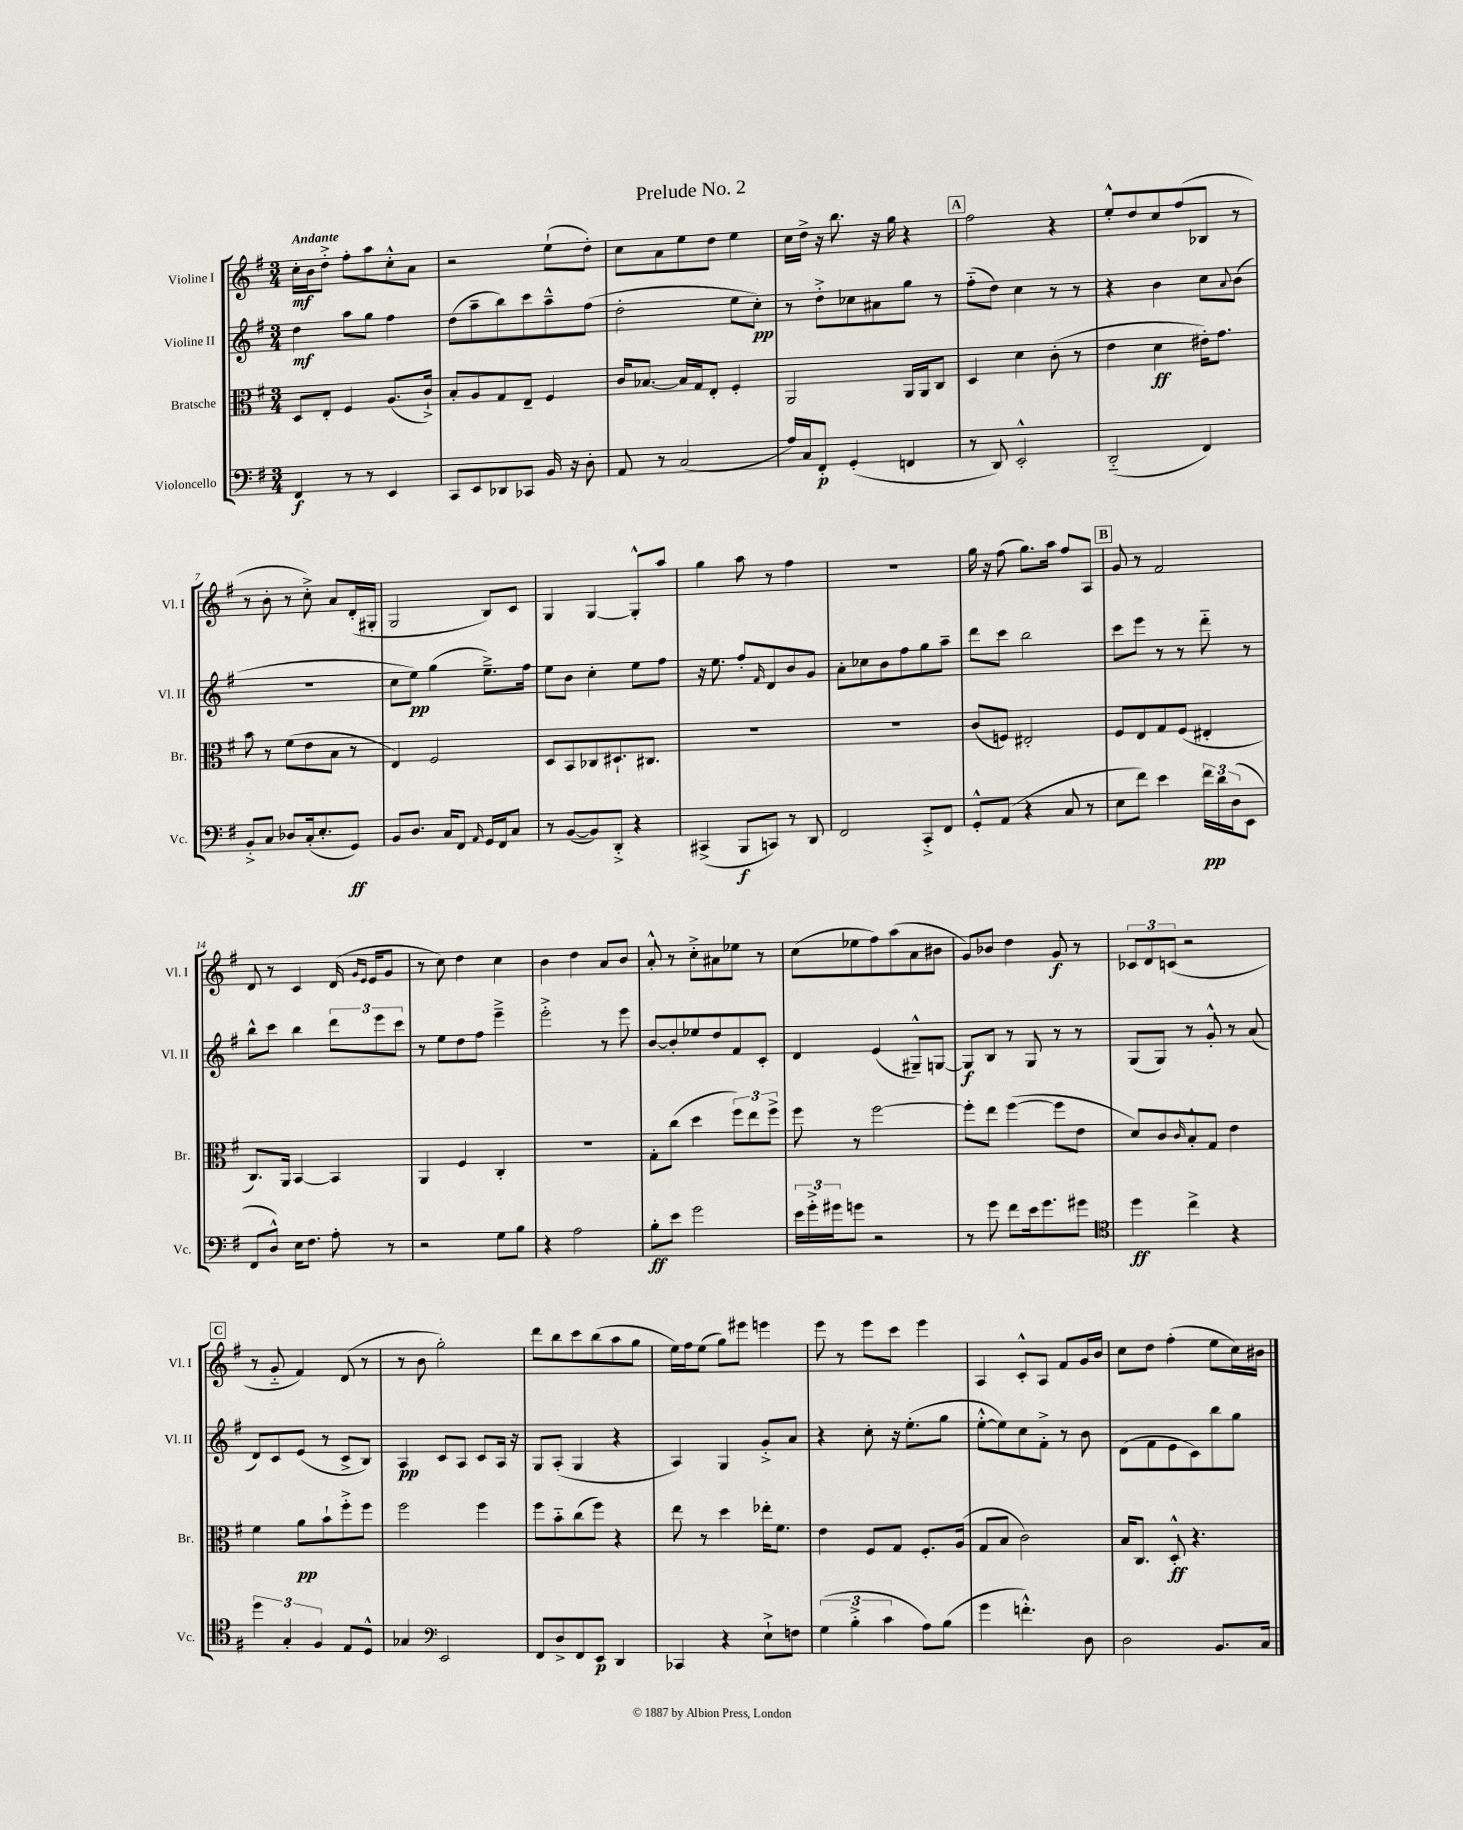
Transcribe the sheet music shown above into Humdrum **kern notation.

**kern	**dynam	**kern	**dynam	**kern	**dynam	**kern	**dynam
*part4	*part4	*part3	*part3	*part2	*part2	*part1	*part1
*staff4	*staff4	*staff3	*staff3	*staff2	*staff2	*staff1	*staff1
*I"Violoncello	*	*I"Bratsche	*	*I"Violine II	*	*I"Violine I	*
*I'Vc.	*	*I'Br.	*	*I'Vl. II	*	*I'Vl. I	*
*clefF4	*	*clefC3	*	*clefG2	*	*clefG2	*
*k[f#]	*	*k[f#]	*	*k[f#]	*	*k[f#]	*
*M3/4	*	*M3/4	*	*M3/4	*	*M3/4	*
=1	=1	=1	=1	=1	=1	=1	=1
!	!	!	!	!	!	!LO:TX:a:B:t=Andante	!
4FF#/	f	8D/L	.	4dd\	mf	16cc'\LL	mf
.	.	.	.	.	.	16b\J	.
.	.	8E'/J	.	.	.	8dd'^\J	.
8r	.	4F#/	.	8aa\L	.	8ff#'\L	.
8r	.	.	.	8gg\J	.	8aa\	.
4EE/	.	(8.A/L	.	4ff#\	.	8cc'^^\	.
.	.	.	.	.	.	8a\J	.
.	.	16c`^/Jk)	.	.	.	.	.
=2	=2	=2	=2	=2	=2	=2	=2
8CC/L	.	8B'/L	.	(8dd\L	.	2r	.
8EE/	.	8A/	.	8aa~\	.	.	.
8DD-X/	.	8G/	.	8bb\)	.	.	.
8CC-X/J	.	8E~/J	.	8ccc\	.	.	.
16BB/	.	4F#/	.	8aa~^^\	.	(8ee`\L	.
16r	.	.	.	.	.	.	.
8D'\	.	.	.	(8ff#\J	.	8dd'\J)	.
=3	=3	=3	=3	=3	=3	=3	=3
8AA/	.	16c/KL	.	2dd'\	.	8cc\L	.
.	.	[8.B-X/J	.	.	.	.	.
8r	.	.	.	.	.	8a\	.
(2C/	.	16B-/LL]	.	.	.	8ee\	.
.	.	16G/J	.	.	.	.	.
.	.	8E'/J	.	.	.	8dd\J	.
.	.	4F#'/	.	8ee\L	.	4ee\	.
.	.	.	.	8cc'\J)	pp	.	.
=4	=4	=4	=4	=4	=4	=4	=4
16A/LL)	.	2AA/	.	8r	.	16cc\LL	.
16C/J	.	.	.	.	.	16dd^\JJ	.
8FF#'/J	p	.	.	8dd'^\L	.	16r	.
.	.	.	.	.	.	8.bb\	.
(4GG'/	.	.	.	8cc-X\	.	.	.
.	.	.	.	8a#X\	.	16r	.
.	.	.	.	.	.	16gg\	.
4FFn/	.	16AA/LL	.	8gg\J	.	4r	.
.	.	16AA/J	.	.	.	.	.
.	.	8C/J	.	8r	.	.	.
!!LO:REH:place=s1:t=A
=5	=5	=5	=5	=5	=5	=5	=5
8r	.	4D/	.	(8ff#\L	.	2ff#\	.
8DD/)	.	.	.	8dd\J)	.	.	.
2EE'^^/	.	4d\	.	4cc\	.	.	.
.	.	(8c'\	.	8r	.	4r	.
.	.	8r	.	8r	.	.	.
=6	=6	=6	=6	=6	=6	=6	=6
(2DD/	.	4e\	.	4r	.	8ee'^^/L	.
.	.	.	.	.	.	8dd/	.
.	.	4d\	ff	4b\	.	8cc/	.
.	.	.	.	.	.	(8ff#/	.
4FF#/)	.	16e#X'\KL)	.	8cc\L	.	8B-X/J	.
.	.	8.g\J	.	.	.	.	.
.	.	.	.	8qqa/	.	.	.
.	.	.	.	(8b\J	.	8r	.
!!LO:LB:g=z
=7	=7	=7	=7	=7	=7	=7	=7
8BB'^/L	.	8b\	.	2.r	.	8r	.
8C/J	.	8r	.	.	.	8b'\	.
8D-X/L	.	(8f#\L	.	.	.	8r	.
(16C'/k	.	8e\	.	.	.	8cc'^\)	.
8.E'/	.	.	.	.	.	.	.
.	.	8B\J	.	.	.	8a/L	.
8GG/J)	ff	8r	.	.	.	(16d'/L	.
.	.	.	.	.	.	16G#X'/JJ	.
=8	=8	=8	=8	=8	=8	=8	=8
8BB/L	.	4E/)	.	8cc\L	.	2G/	.
8.D/J	.	.	.	8ee\J)	pp	.	.
.	.	2F#/	.	(4gg\	.	.	.
16C/KL	.	.	.	.	.	.	.
8FF#/J	.	.	.	.	.	.	.
16qqAA/	.	.	.	.	.	.	.
16GG/LL	.	.	.	8.ee~^\L)	.	8B/L)	.
16FF#/J	.	.	.	.	.	.	.
8C/J	.	.	.	.	.	8c/J	.
.	.	.	.	16ff#\Jk	.	.	.
=9	=9	=9	=9	=9	=9	=9	=9
8r	.	8D/L	.	8ee\L	.	4G/	.
([8BB/L	.	8BB/	.	8b\J	.	.	.
8BB/])	.	8C-X/	.	4cc'\	.	[4G/	.
8DD'^/J	.	8.D#X`/	.	.	.	.	.
4r	.	.	.	8ee\L	.	8G'^^/L]	.
.	.	8.C#X/J	.	.	.	.	.
.	.	.	.	8ff#\J	.	8aa/J	.
=10	=10	=10	=10	=10	=10	=10	=10
(4CC#X^/	.	2.r	.	16r	.	4gg\	.
.	.	.	.	8.ee\	.	.	.
8BBB/L	f	.	.	8ff#'/L	.	8aa\	.
.	.	.	.	16qqf#/	.	.	.
8CCn/J)	.	.	.	8d/	.	8r	.
8r	.	.	.	8b/	.	4ff#\	.
8DD/	.	.	.	8g/J	.	.	.
=11	=11	=11	=11	=11	=11	=11	=11
2FF#/	.	2.r	.	8a'\L	.	2.r	.
.	.	.	.	8cc-X\	.	.	.
.	.	.	.	8b\	.	.	.
.	.	.	.	8ff#\	.	.	.
8CC'^/L	.	.	.	8gg\	.	.	.
8FF#/J	.	.	.	8aa~\J	.	.	.
=12	=12	=12	=12	=12	=12	=12	=12
8GG'^^/L	.	(8c/L	.	8ddd\L	.	16gg\	.
.	.	.	.	.	.	16r	.
(8AA/J	.	8Fn/J)	.	8ccc\J	.	(8ff#\	.
4r	.	2E#X'/	.	2bb\	.	8.gg\L)	.
.	.	.	.	.	.	16aa\Jk	.
8C/	.	.	.	.	.	8ff#/L	.
8r	.	.	.	.	.	8A/J	.
!!LO:REH:place=s1:t=B
=13	=13	=13	=13	=13	=13	=13	=13
8E\L	.	8F#/L	.	8ccc\L	.	8g/	.
8f#\J)	.	8E/	.	8eee\J	.	8r	.
4e\	.	8G/	.	8r	.	2f#/	.
.	.	(8F#/J	.	8r	.	.	.
24f#\LL	pp	4E#X'/	.	8ddd\	.	.	.
24d\	.	.	.	.	.	.	.
(24D\J	.	.	.	.	.	.	.
8EE\J	.	.	.	8r	.	.	.
!!LO:LB:g=z
=14	=14	=14	=14	=14	=14	=14	=14
8FF#/L	.	8.C/L)	.	8bb^^\L	.	8d/	.
8D^^/J)	.	.	.	8ccc\J	.	8r	.
.	.	16AA/Jk	.	.	.	.	.
16E\KL	.	[4BB/	.	4bb\	.	4c/	.
8.F#\J	.	.	.	.	.	.	.
8A'\	.	4BB/]	.	12ddd\L	.	(16d/	.
.	.	.	.	.	.	16qqg/LL	.
.	.	.	.	.	.	16qqe/JJ	.
.	.	.	.	.	.	16e/KL	.
.	.	.	.	12eee\	.	.	.
8r	.	.	.	.	.	8g/J	.
.	.	.	.	12ccc\J	.	.	.
=15	=15	=15	=15	=15	=15	=15	=15
2r	.	4AA/	.	8r	.	8r	.
.	.	.	.	8ee\L	.	8cc\)	.
.	.	4F#/	.	8dd\	.	4dd\	.
.	.	.	.	8ff#\J	.	.	.
8G\L	.	4C'/	.	4eee~^\	.	4cc\	.
8B\J	.	.	.	.	.	.	.
=16	=16	=16	=16	=16	=16	=16	=16
4r	.	2.r	.	2eee'^\	.	4b\	.
2A\	.	.	.	.	.	4dd\	.
.	.	.	.	8r	.	8a/L	.
.	.	.	.	8eee\	.	8b/J	.
=17	=17	=17	=17	=17	=17	=17	=17
8B'\L	ff	8G'\L	.	[8b/L	.	8a'^^/	.
8e\J	.	(8cc\J	.	8b'/]	.	8r	.
2g\	.	4dd\	.	8ee-X/	.	8cc'^\L	.
.	.	.	.	8dd/	.	8a#X\	.
.	.	12ff#\L)	.	8f#/	.	8ee-X\J	.
.	.	12ee\	.	.	.	.	.
.	.	.	.	8c'/J	.	8r	.
.	.	12ff#^\J	.	.	.	.	.
=18	=18	=18	=18	=18	=18	=18	=18
24e\LL	.	8ff#\	.	4d/	.	(8cc\L	.
24g'^\	.	.	.	.	.	.	.
24g#X\J	.	.	.	.	.	.	.
8gn\J	.	8r	.	.	.	8ee-X\	.
2r	.	[2ff#\	.	(4e/	.	8ff#\)	.
.	.	.	.	.	.	(8aa\	.
.	.	.	.	8G#X~^^/L)	.	8a\	.
.	.	.	.	[8Gn/J	.	8b#X\J	.
=19	=19	=19	=19	=19	=19	=19	=19
8r	.	8ff#'\L]	.	8G/L]	f	8g/L)	.
8g\	.	8ee\J	.	8B/J	.	8b-X/J	.
8f#\L	.	([4ff#\	.	8r	.	4dd\	.
16e\k	.	.	.	8G/	.	.	.
8.g\	.	.	.	.	.	.	.
.	.	8ff#\L]	.	8r	.	8g/	f
8g#X\J	.	8e\J	.	8r	.	8r	.
=20	=20	=20	=20	=20	=20	=20	=20
*clefC4	*	*	*	*	*	*	*
4dd\	ff	8d/L)	.	(8G/L	.	12c-X/L	.
.	.	.	.	.	.	12d/	.
.	.	8c/	.	8G/J)	.	.	.
.	.	.	.	.	.	(12cn/J	.
.	.	16qqc/	.	.	.	.	.
4cc^\	.	8B'^^/	.	8r	.	2r	.
.	.	8G/J	.	8g'^^/	.	.	.
4r	.	4e\	.	8r	.	.	.
.	.	.	.	(8a/	.	.	.
!!LO:LB:g=z
!!LO:REH:place=s1:t=C
=21	=21	=21	=21	=21	=21	=21	=21
6dd\	.	4f#\	.	8d/L)	.	8r	.
.	.	.	.	8c/	.	8g/	.
6G'/	.	.	.	.	.	.	.
.	.	8a\L	pp	(8e/J	.	4f#/)	.
6F#/	.	.	.	.	.	.	.
.	.	8b`\	.	8r	.	.	.
8E/L	.	8ff#'^\	.	8c^/L	.	(8d/	.
8D^^/J	.	8ff#\J	.	8B/J)	.	8r	.
=22	=22	=22	=22	=22	=22	=22	=22
4G-X/	.	2ff#\	.	4A/	pp	8r	.
.	.	.	.	.	.	8b\	.
*clefF4	*	*	*	*	*	*	*
2EE/	.	.	.	8c/L	.	2gg'\)	.
.	.	.	.	8A/J	.	.	.
.	.	4ff#\	.	8c/L	.	.	.
.	.	.	.	16A/Jk	.	.	.
.	.	.	.	16r	.	.	.
=23	=23	=23	=23	=23	=23	=23	=23
8FF#/L	.	8ff#\L	.	8G/L	.	8ddd\L	.
8D^/	.	8b\	.	(8A'/J	.	8bb\	.
8FF#/	.	(8cc\	.	4G/	.	8ccc\	.
8EE/J	p	8ff#\J)	.	.	.	(8bb\	.
4DD/	.	4r	.	4r	.	8aa\	.
.	.	.	.	.	.	8gg\J	.
=24	=24	=24	=24	=24	=24	=24	=24
4CC-X/	.	8ee\	.	4A/)	.	16ee\LL)	.
.	.	.	.	.	.	16ff#\J	.
.	.	8r	.	.	.	(8ee\J	.
4r	.	4dd\	.	4G/	.	8gg\L)	.
.	.	.	.	.	.	8eee#X\J	.
8E`^\L	.	16ee-X'\KL	.	8g'^/L	.	4eeen\	.
.	.	8.f#\J	.	.	.	.	.
8Fn\J	.	.	.	8a/J	.	.	.
=25	=25	=25	=25	=25	=25	=25	=25
(6G\	.	4e\	.	4r	.	8eee\	.
.	.	.	.	.	.	8r	.
6B'^\	.	.	.	.	.	.	.
.	.	8F#/L	.	8cc'\	.	8eee\L	.
6c\	.	.	.	.	.	.	.
.	.	8G/J	.	16r	.	8ccc\J	.
.	.	.	.	(8.ee'\L	.	.	.
8A\L)	.	8.F#'/L	.	.	.	4eee\	.
(8B\J	.	.	.	8gg\J	.	.	.
.	.	(16A/Jk	.	.	.	.	.
=26	=26	=26	=26	=26	=26	=26	=26
4g\	.	8G/L	.	[8ee'^^\L	.	4A/	.
.	.	8B/J	.	8ee\])	.	.	.
4.fn'^^\)	.	2c\)	.	8cc\	.	8c'^^/L	.
.	.	.	.	8f#'^\J	.	8A/J	.
.	.	.	.	8r	.	8f#/L	.
8D\	.	.	.	8b\	.	16g/L	.
.	.	.	.	.	.	16b/JJ	.
=27	=27	=27	=27	=27	=27	=27	=27
2D\	.	16B/KL	.	(8d\L	.	8cc\L	.
.	.	8.C/J	.	.	.	.	.
.	.	.	.	8f#\	.	8dd\J	.
.	.	8D'^^/	ff	8e\	.	(4ff#'\	.
.	.	4.r	.	8c\)	.	.	.
8.BB/L	.	.	.	8bb\	.	8ee\L	.
.	.	.	.	8gg\J	.	16cc\L)	.
16C/Jk	.	.	.	.	.	16b#X\JJ	.
==	==	==	==	==	==	==	==
*-	*-	*-	*-	*-	*-	*-	*-
